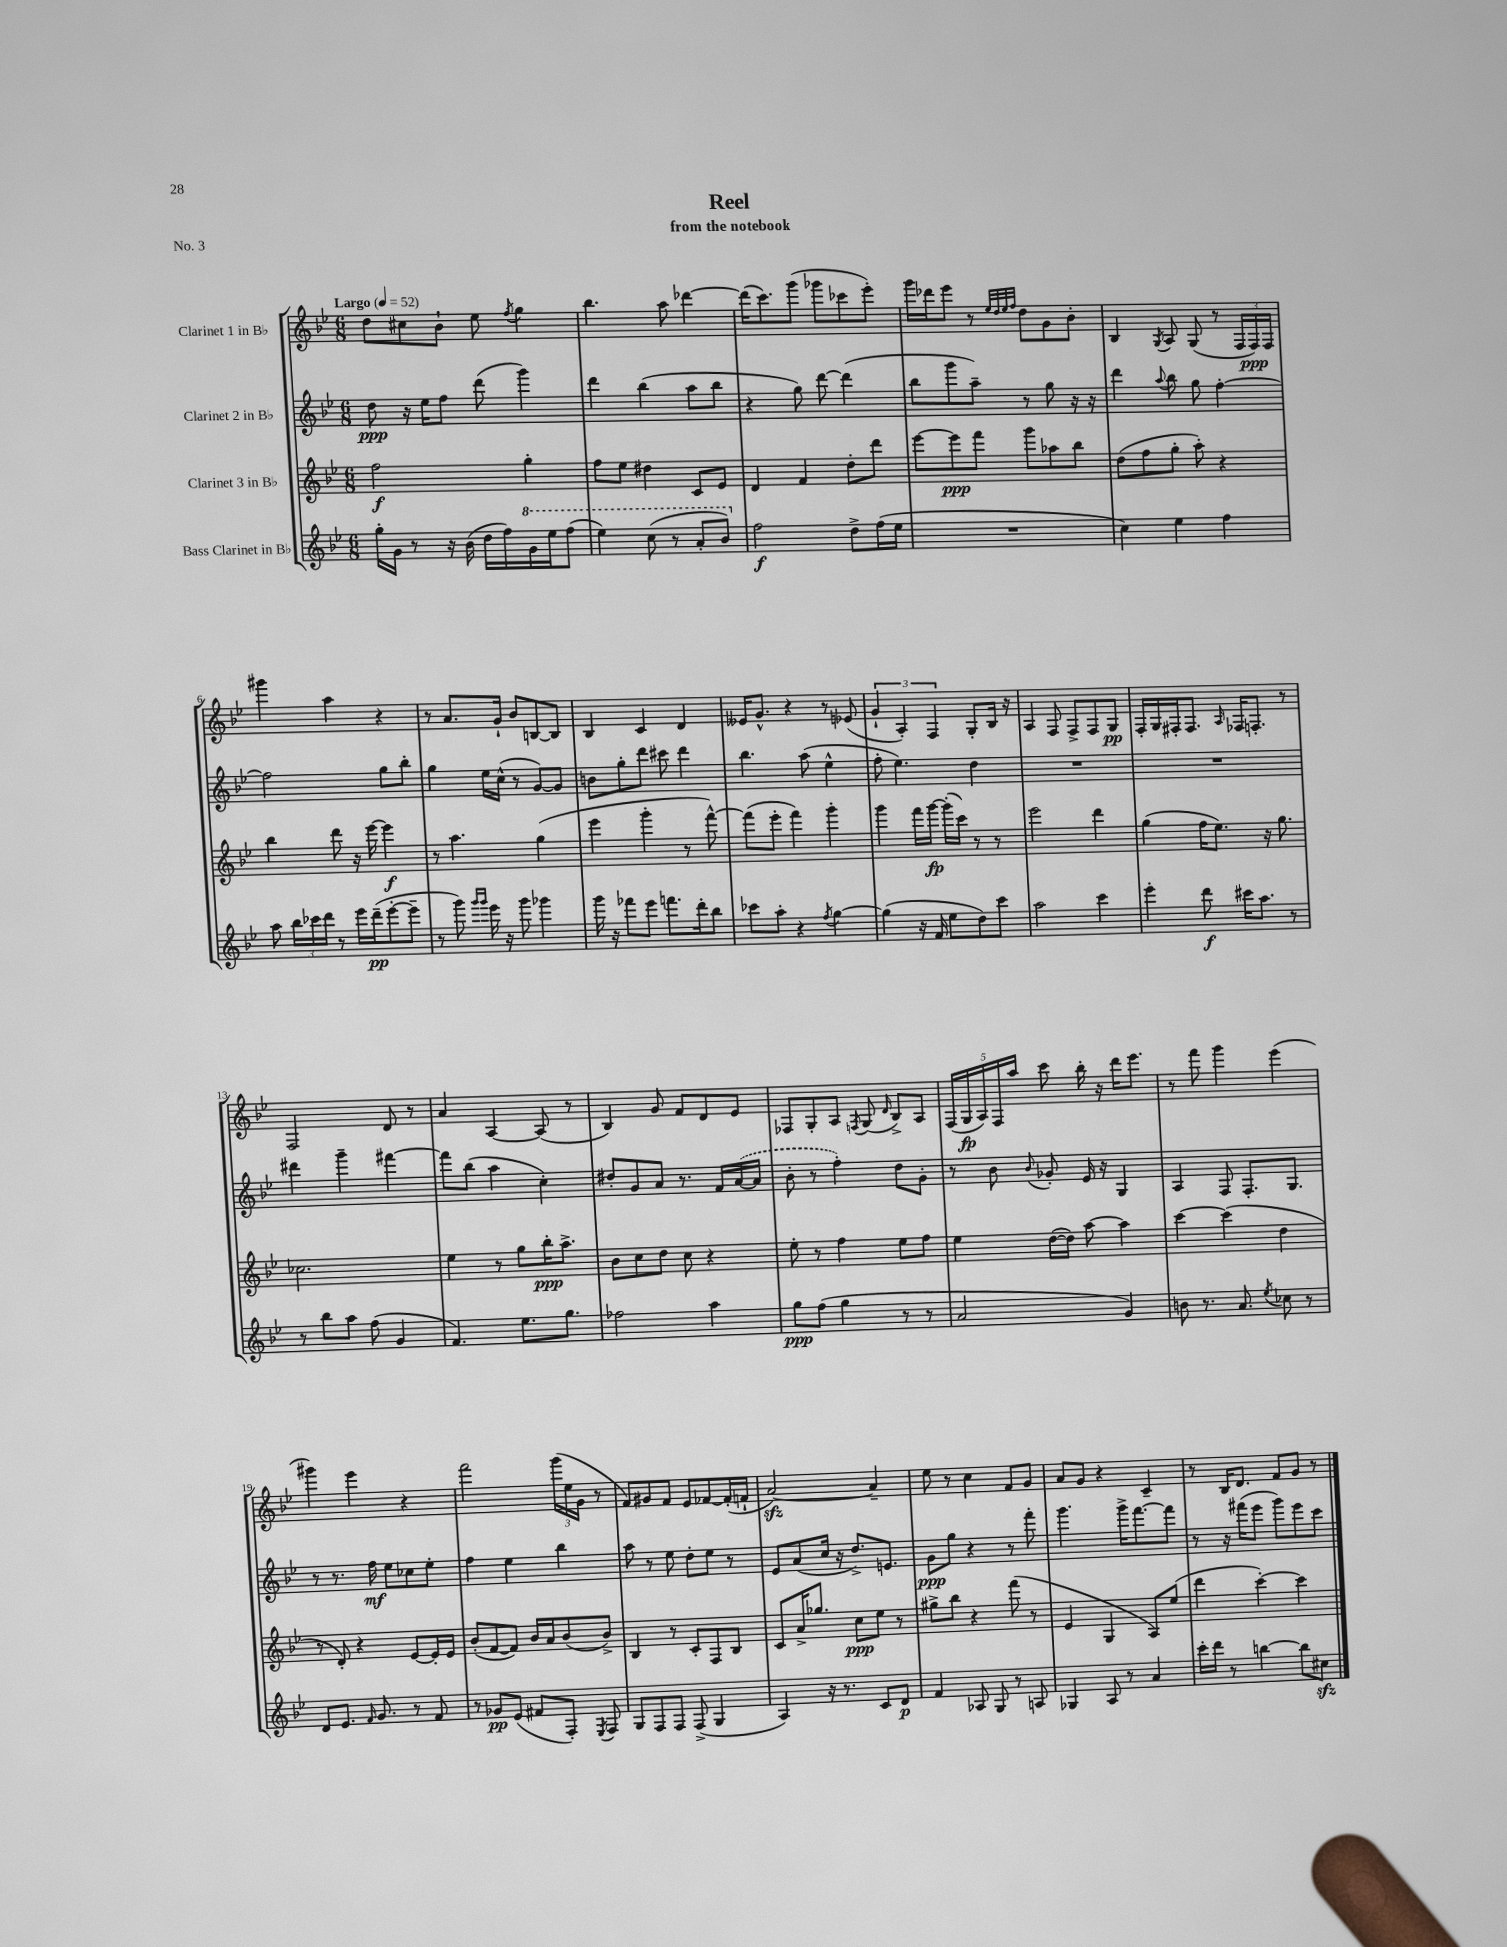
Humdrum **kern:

**kern	**dynam	**kern	**dynam	**kern	**dynam	**kern	**dynam
*part4	*part4	*part3	*part3	*part2	*part2	*part1	*part1
*staff4	*staff4	*staff3	*staff3	*staff2	*staff2	*staff1	*staff1
*I"Bass Clarinet in B♭	*	*I"Clarinet 3 in B♭	*	*I"Clarinet 2 in B♭	*	*I"Clarinet 1 in B♭	*
*clefG2	*	*clefG2	*	*clefG2	*	*clefG2	*
*k[b-e-]	*	*k[b-e-]	*	*k[b-e-]	*	*k[b-e-]	*
*M6/8	*	*M6/8	*	*M6/8	*	*M6/8	*
*MM52	*	*MM52	*	*MM52	*	*MM52	*
=1	=1	=1	=1	=1	=1	=1	=1
!	!	!	!	!	!	!LO:TX:a:B:t=Largo	!
16gg'\LL	.	2ff\	f	8dd\	ppp	8dd\L	.
16g\JJ	.	.	.	.	.	.	.
8r	.	.	.	16r	.	8cc#X\	.
.	.	.	.	16ee-\KL	.	.	.
16r	.	.	.	8ff\J	.	8b-`\J	.
(16b-\	.	.	.	.	.	.	.
16dd\LL	.	.	.	(8ddd\	.	8ee-\	.
16ff\)	.	.	.	.	.	.	.
.	.	.	.	.	.	8qff/	.
*8va	*	*	*	*	*	*	*
16gg\	.	4gg'\	.	4ggg\)	.	4gg\	.
16eee-\J	.	.	.	.	.	.	.
(8fff\J	.	.	.	.	.	.	.
=2	=2	=2	=2	=2	=2	=2	=2
4eee-\)	.	8ff\L	.	4ddd\	.	4.bb-\	.
.	.	8ee-\J	.	.	.	.	.
(8ccc\	.	4dd#X\	.	(4bb-\	.	.	.
8r	.	.	.	.	.	8aa\	.
8aa'/L	.	8c/L	.	8aa\L	.	[4ddd-X\	.
8bb-/J)	.	8e-/J	.	8bb-\J	.	.	.
=3	=3	=3	=3	=3	=3	=3	=3
*X8va	*	*	*	*	*	*	*
2ff\	f	4d/	.	4r	.	(16ddd-\KL]	.
.	.	.	.	.	.	8.ccc\)	.
.	.	4f/	.	8gg\)	.	(8ggg\J	.
.	.	.	.	[8ddd\	.	8ggg-X\L	.
8dd^\L	.	8dd'\L	.	(4ddd\]	.	8ccc-X\	.
(16ff\L	.	8ddd\J	.	.	.	8eee-'\J)	.
16ee-\JJ	.	.	.	.	.	.	.
=4	=4	=4	=4	=4	=4	=4	=4
2.r	.	[8eee-\L	.	8bb-\L	.	16ggg\LL	.
.	.	.	.	.	.	16ddd-X\J	.
.	.	8eee-\]	ppp	8ggg\	.	8eee-\J	.
.	.	8fff\J	.	8aa~\J)	.	8r	.
.	.	.	.	.	.	32qqee-/LLL	.
.	.	.	.	.	.	32qqdd/	.
.	.	.	.	.	.	32qqee-/	.
.	.	.	.	.	.	32qqff/JJJ	.
.	.	8ggg\L	.	8r	.	8dd\L	.
.	.	8aa-X\	.	8gg\	.	8g\	.
.	.	8bb-\J	.	16r	.	8b-'\J	.
.	.	.	.	16r	.	.	.
=5	=5	=5	=5	=5	=5	=5	=5
4cc\)	.	(8dd\L	.	4ddd\	.	4B-/	.
.	.	8ff\	.	.	.	.	.
.	.	.	.	8qqaa/	.	8qG/	.
4ee-\	.	8gg'\J	.	8bb-\	.	8A/	.
.	.	8aa'\)	.	8gg\	.	(8G/	.
4ff\	.	4r	.	[4ff'\	.	8r	.
.	.	.	.	.	.	24F/LL	.
.	.	.	.	.	.	24F/)	ppp
.	.	.	.	.	.	24F/JJ	.
!!LO:LB:g=z
=6	=6	=6	=6	=6	=6	=6	=6
8aa\	.	4bb-\	.	2ff\]	.	4ggg#X\	.
24bb-\LL	.	.	.	.	.	.	.
24ccc-X\	.	.	.	.	.	.	.
24ddd\JJ	.	.	.	.	.	.	.
8r	.	8ddd\	.	.	.	4aa\	.
16eee-\LL	.	16r	.	.	.	.	.
(16ddd~\J	pp	[16eee-\	.	.	.	.	.
[8eee-'\	.	4eee-\]	f	8gg\L	.	4r	.
8eee-~\J]	.	.	.	8bb-'\J	.	.	.
=7	=7	=7	=7	=7	=7	=7	=7
8r	.	8r	.	4gg\	.	8r	.
8ggg\)	.	4.aa\	.	.	.	8.a/L	.
16qqggg/LL	.	.	.	.	.	.	.
16qqggg/JJ	.	.	.	.	.	.	.
16eee-\	.	.	.	16ee-\LL	.	.	.
16r	.	.	.	(16cc^^\JJ	.	16g`/Jk	.
8ggg\	.	.	.	8r	.	8b-/L	.
4ggg-X\	.	(4gg\	.	[8g/L)	.	[8Bn/	.
.	.	.	.	8g/J]	.	8B/J]	.
=8	=8	=8	=8	=8	=8	=8	=8
16ggg\	.	4eee-\	.	8bn\L	.	4B-/	.
16r	.	.	.	.	.	.	.
8fff-X\L	.	.	.	8gg'\	.	.	.
8eee-\J	.	4ggg'\	.	8ddd\J	.	4c/	.
8.fffn\L	.	.	.	8ccc#X\	.	.	.
.	.	8r	.	4ddd\	.	4d/	.
16ddd'\k	.	.	.	.	.	.	.
8bb-\J	.	[8fff^^\)	.	.	.	.	.
=9	=9	=9	=9	=9	=9	=9	=9
8ccc-X\L	.	(8fff\L]	.	4.bb-\	.	16e--X/KL	.
.	.	.	.	.	.	8.g^^/J	.
8aa'\J	.	8eee-'\J	.	.	.	.	.
4r	.	4fff\)	.	.	.	4r	.
.	.	.	.	(8aa\	.	.	.
8qff/	.	.	.	.	.	.	.
[4gg\	.	4ggg'\	.	4ee-^^\	.	8r	.
.	.	.	.	.	.	(8e-X/	.
=10	=10	=10	=10	=10	=10	=10	=10
(4gg\]	.	4ggg\	.	8ff'\	.	6g`/	.
.	.	.	.	4.ee-\)	.	.	.
.	.	.	.	.	.	6A'/)	.
16r	.	16fff\LL	.	.	.	.	.
16f/	.	[16ggg\JJ	fp	.	.	.	.
.	.	.	.	.	.	6F/	.
8ee-\L	.	(16ggg'\LL]	.	.	.	.	.
.	.	16ccc\JJ)	.	.	.	.	.
8dd\)	.	8r	.	4dd\	.	8G'/L	.
8ccc\J	.	8r	.	.	.	16B-/Jk	.
.	.	.	.	.	.	16r	.
=11	=11	=11	=11	=11	=11	=11	=11
2aa\	.	2eee-\	.	2.r	.	4A/	.
.	.	.	.	.	.	8F/	.
.	.	.	.	.	.	8F^/L	.
4ccc\	.	4ddd\	.	.	.	8F/	.
.	.	.	.	.	.	8G/J	pp
=12	=12	=12	=12	=12	=12	=12	=12
4eee-'\	.	(4gg\	.	2.r	.	16F'/LL	.
.	.	.	.	.	.	16G/	.
.	.	.	.	.	.	16F#X'/J	.
.	.	.	.	.	.	8.F#/J	.
8ddd\	f	16ff\KL	.	.	.	.	.
.	.	8.ee-\J)	.	.	.	.	.
.	.	.	.	.	.	16qqA/	.
16ccc#X\KL	.	.	.	.	.	16F-X/KL	.
8.aa\J	.	.	.	.	.	8.Fn'/J	.
.	.	16r	.	.	.	.	.
.	.	8.gg\	.	.	.	.	.
8r	.	.	.	.	.	8r	.
!!LO:LB:g=z
=13	=13	=13	=13	=13	=13	=13	=13
8r	.	2.cc-X\	.	4ddd#X\	.	2F/	.
8bb-\L	.	.	.	.	.	.	.
8aa\J	.	.	.	4ggg~\	.	.	.
(8ff\	.	.	.	.	.	.	.
4g/	.	.	.	[4fff#X\	.	8d/	.
.	.	.	.	.	.	8r	.
=14	=14	=14	=14	=14	=14	=14	=14
4.f/)	.	4ee-\	.	8fff#\L]	.	4a/	.
.	.	.	.	(8bb-\J	.	.	.
.	.	8r	.	4aa\	.	[4A/	.
8.ee-\L	.	8gg\L	.	.	.	.	.
.	.	16bb-'\K	ppp	4cc'\)	.	(8A/]	.
8.gg\J	.	8.aa^\J	.	.	.	.	.
.	.	.	.	.	.	8r	.
=15	=15	=15	=15	=15	=15	=15	=15
2ff-X\	.	8b-\L	.	8dd#X'/L	.	4B-/)	.
.	.	8cc\	.	8g/	.	.	.
.	.	8dd\J	.	8a/J	.	8g/	.
.	.	8cc\	.	8.r	.	8f/L	.
4aa\	.	4r	.	.	.	8d/	.
.	.	.	.	16f/LL	.	.	.
.	.	.	.	([16a/	.	8e-/J	.
.	.	.	.	16a/JJ]	.	.	.
=16	=16	=16	=16	=16	=16	=16	=16
8gg\L	ppp	8ee-'\	.	8b-'\	.	8F-X/L	.
(8ff\J	.	8r	.	8r	.	8G'/	.
4gg\	.	4ff\	.	4ff'\)	.	8A/J	.
.	.	.	.	.	.	8qFn/	.
.	.	.	.	.	.	(8G/	.
.	.	.	.	.	.	16qqd/	.
8r	.	8ee-\L	.	8dd\L	.	8B-^/L)	.
8r	.	8ff\J	.	8g'\J	.	8A/J	.
=17	=17	=17	=17	=17	=17	=17	=17
2a/	.	4ee-\	.	8r	.	(20F/LL	.
.	.	.	.	.	.	20G/	fp
.	.	.	.	.	.	20A/)	.
.	.	.	.	8b-\	.	.	.
.	.	.	.	.	.	20F/	.
.	.	.	.	.	.	20aa/JJ	.
.	.	.	.	8qqb-/	.	.	.
.	.	([16dd\LL	.	8g-X'/	.	8ccc\	.
.	.	16dd\JJ])	.	.	.	.	.
.	.	[8aa\	.	16e-/	.	16bb-'\	.
.	.	.	.	16r	.	16r	.
4g/)	.	4aa\]	.	4G/	.	16ddd\KL	.
.	.	.	.	.	.	8.eee-\J	.
=18	=18	=18	=18	=18	=18	=18	=18
8bn\	.	[4ccc\	.	4A/	.	8r	.
8.r	.	.	.	.	.	8fff\	.
.	.	(4ccc\]	.	8F/	.	4ggg\	.
8.a/	.	.	.	.	.	.	.
.	.	.	.	8.F'/L	.	.	.
8qee-/	.	.	.	.	.	.	.
8cc-X\	.	4dd\	.	.	.	(4eee-\	.
.	.	.	.	8.G/J	.	.	.
8r	.	.	.	.	.	.	.
!!LO:LB:g=z
=19	=19	=19	=19	=19	=19	=19	=19
8d/L	.	8r	.	8r	.	4ggg#X\)	.
8.e-/J	.	8d'/)	.	8.r	.	.	.
.	.	4r	.	.	.	4eee-\	.
16qqf/	.	.	.	.	.	.	.
8.g/	.	.	.	16ff\	mf	.	.
.	.	.	.	8ee-\L	.	.	.
8r	.	[8e-/L	.	8cc-X\	.	4r	.
8f/	.	16e-'/L]	.	8ee-'\J	.	.	.
.	.	16e-/JJ	.	.	.	.	.
=20	=20	=20	=20	=20	=20	=20	=20
8r	.	(8b-'/L	.	4ff\	.	2fff\	.
8g-X/L	pp	[8f/	.	.	.	.	.
(8e-/J	.	8f/J])	.	4ee-\	.	.	.
8f#X/L	.	16b-/LL	.	.	.	.	.
.	.	16a/J	.	.	.	.	.
8F'/J)	.	(8b-/	.	4bb-\	.	(24ggg\LL	.
.	.	.	.	.	.	24ee-\	.
.	.	.	.	.	.	24g\JJ	.
8qE-/	.	.	.	.	.	.	.
8F/	.	8b-^/J)	.	.	.	8r	.
=21	=21	=21	=21	=21	=21	=21	=21
8G/L	.	4B-/	.	8aa\	.	8f/L)	.
8F/	.	.	.	8r	.	8g#X/	.
8F/J	.	8r	.	8ee-\	.	8f/J	.
(8F^/	.	8c'/L	.	8dd'\L	.	8e-/L	.
4G/	.	8F/	.	8ee-\J	.	[8f-X/	.
.	.	8B-/J	.	8r	.	(16f-'/L]	.
.	.	.	.	.	.	16fn`/JJ	.
=22	=22	=22	=22	=22	=22	=22	=22
4A/)	.	8c/L	.	8e-/L	.	[2azz/)	.
.	.	16a^/K	.	(8a/	.	.	.
.	.	8.gg-X/J	.	.	.	.	.
16r	.	.	.	16cc/Jk	.	.	.
8.r	.	.	.	16r	.	.	.
.	.	8cc\L	ppp	8.dd^/L)	.	.	.
8c/L	.	8ee-\J	.	.	.	4a~/]	.
.	.	.	.	8.en/J	.	.	.
8d/J	p	8r	.	.	.	.	.
=23	=23	=23	=23	=23	=23	=23	=23
4f/	.	8gg#X^\L	.	8g\L	ppp	8ee-\	.
.	.	8bb-\J	.	8gg\J	.	8r	.
8A-X/	.	4r	.	4r	.	4cc\	.
8G/	.	.	.	.	.	.	.
8r	.	(8fff\	.	8r	.	8f/L	.
8An/	.	8r	.	8fff'\	.	8g/J	.
=24	=24	=24	=24	=24	=24	=24	=24
4G-X/	.	4e-/	.	4.ggg\	.	8a/L	.
.	.	.	.	.	.	8g/J	.
8A/	.	4G/	.	.	.	4r	.
8r	.	.	.	16ggg^\KL	.	.	.
.	.	.	.	[8.fff\	.	.	.
4a/	.	8A/L)	.	.	.	4c~/	.
.	.	(8ee-/J	.	8fff\J]	.	.	.
=25	=25	=25	=25	=25	=25	=25	=25
16ccc'\LL	.	4ddd\	.	8r	.	8r	.
16ddd\JJ	.	.	.	.	.	.	.
8r	.	.	.	16r	.	16B-/KL	.
.	.	.	.	(16fff#X\KL	.	8.d/J	.
[4bbn\	.	[4ccc'\)	.	8eee-\J	.	.	.
.	.	.	.	8ggg\L)	.	8f/L	.
8bb\L]	.	4ccc\]	.	8eee-\	.	8g/J	.
8cc#Xzz\J	.	.	.	8ccc\J	.	8r	.
==	==	==	==	==	==	==	==
*-	*-	*-	*-	*-	*-	*-	*-
